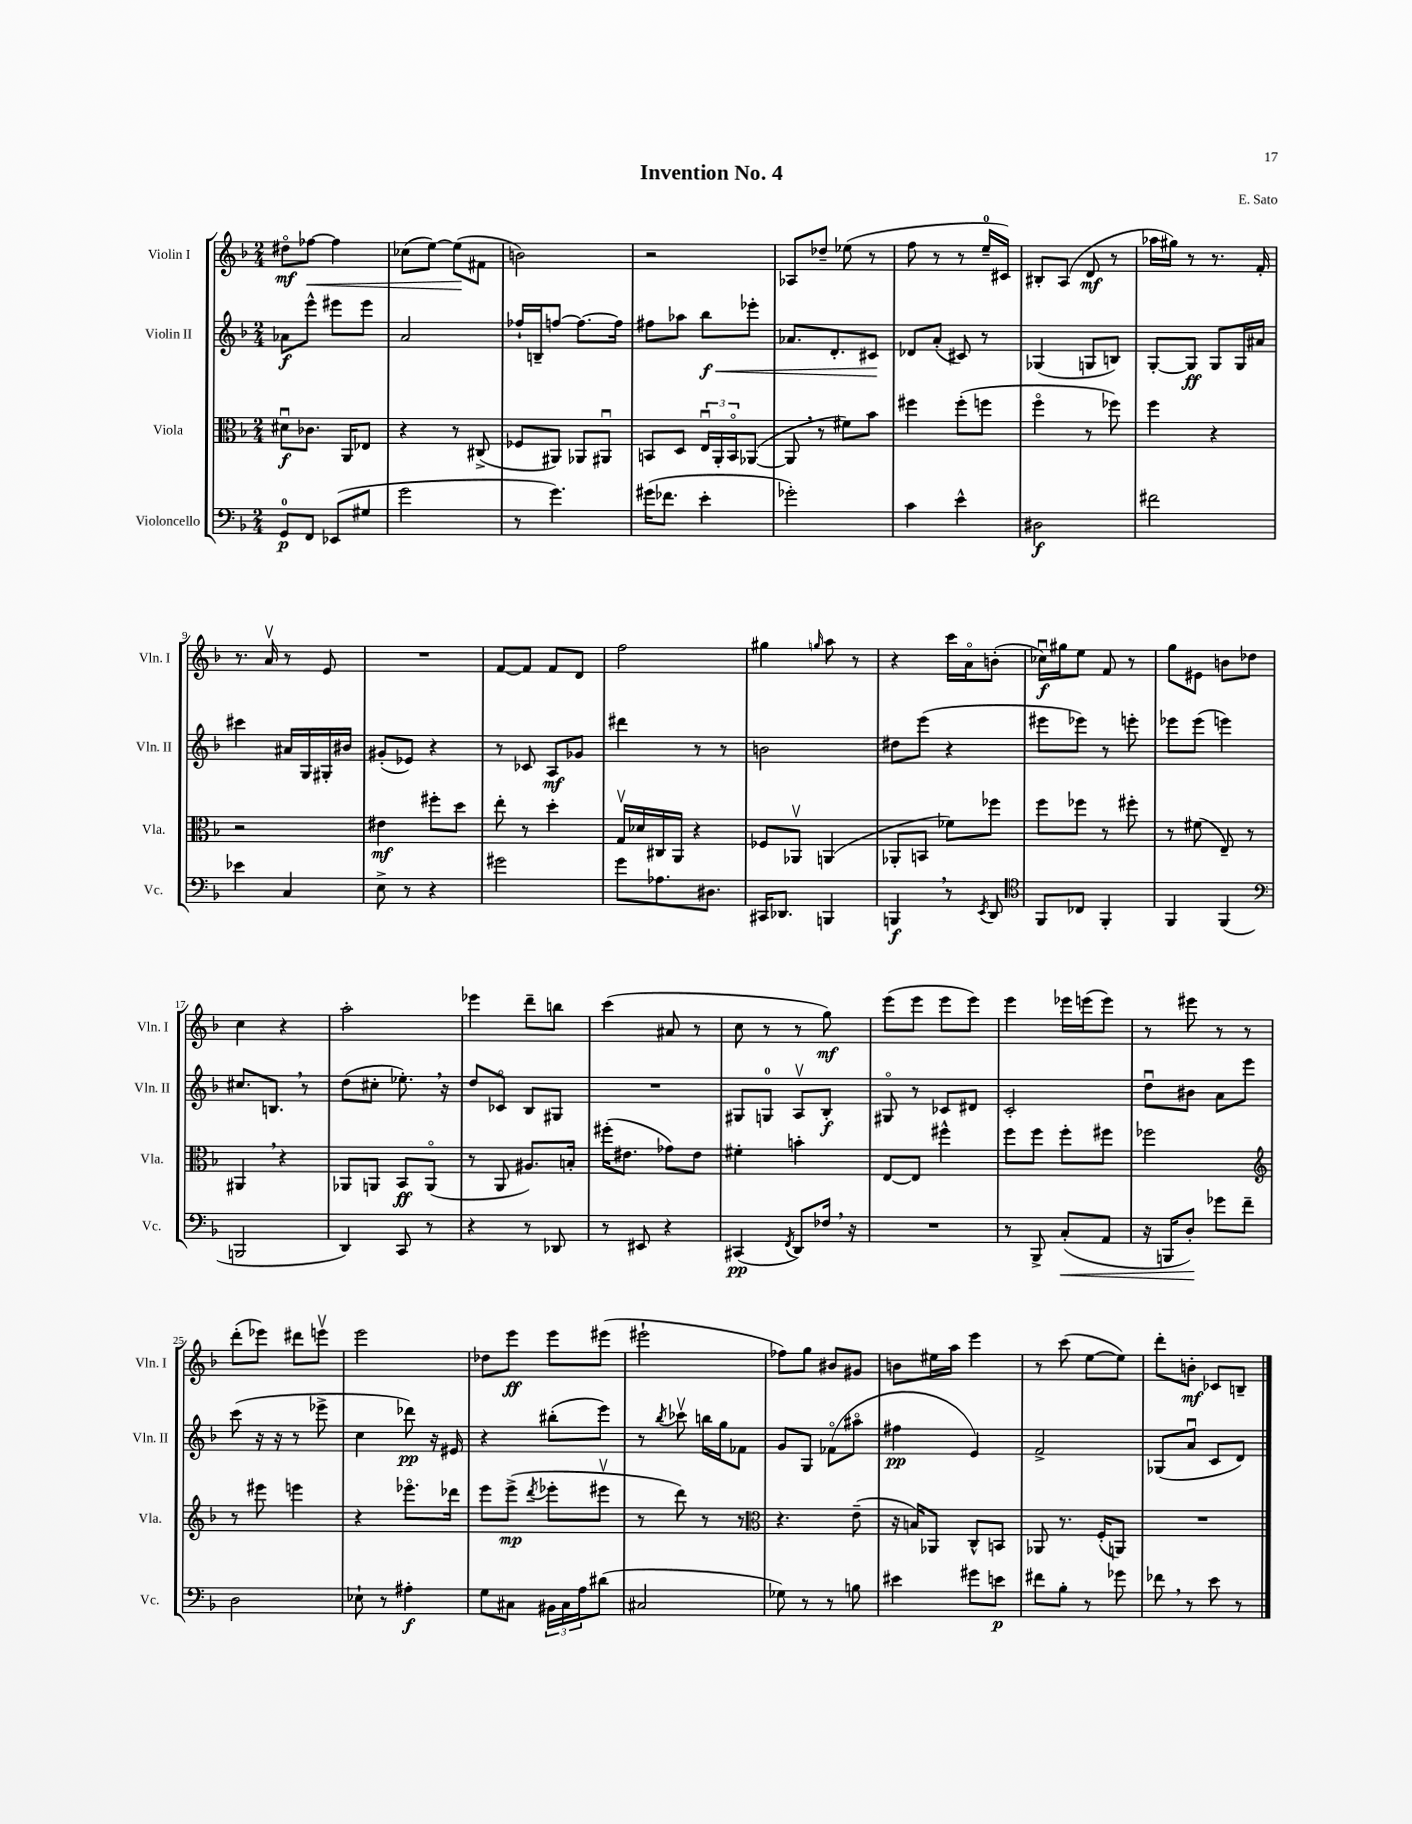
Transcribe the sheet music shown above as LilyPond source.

\header { title = "Invention No. 4" composer = "E. Sato" }
<<
\new StaffGroup <<
\new Staff = "s0" \with { instrumentName = "Violin I" shortInstrumentName = "Vln. I" } {
    \clef treble \key f \major \numericTimeSignature \time 2/4
    dis''8\flageolet\mf fes''8~\< fes''4 |
    ces''8( e''8~) e''8\!( fis'8 |
    b'2) |
    r2 |
    aes8 des''8-- ees''8( r8 |
    f''8 r8 r8 e''16-0-- cis'16) |
    bis8-. a8( d'8\mf r8 |
    aes''16 gis''16) r8 r8. f'16-. |
    r8. a'16\upbow r8 e'8 |
    R2 |
    f'8~ f'8 f'8 d'8 |
    f''2 |
    gis''4 \grace { g''16 } a''8 r8 |
    r4 c'''16 a'16\flageolet b'8-.( |
    ces''16\downbow\f) gis''16 e''8 f'8 r8 |
    g''8 eis'8 b'8 des''8 |
    c''4 r4 |
    a''2-. |
    ees'''4 d'''8-- b''8 |
    c'''4( ais'8 r8 |
    c''8 r8 r8 g''8\mf) |
    e'''8( e'''8 e'''8 e'''8) |
    e'''4 ees'''16 e'''16( e'''8) |
    r8 eis'''8 r8 r8 |
    d'''8-.( ees'''8) dis'''8 e'''8\upbow |
    e'''2 |
    des''8 e'''8\ff e'''8 eis'''8( |
    eis'''2-! |
    fes''8) g''8 bis'8 gis'8 |
    b'8 eis''16 a''16 e'''4 |
    r8 c'''8( e''8~ e''8) |
    d'''8-. b'8-.\mf ces'8 b8-- \bar "|." |
}
\new Staff = "s1" \with { instrumentName = "Violin II" shortInstrumentName = "Vln. II" } {
    \clef treble \key f \major \numericTimeSignature \time 2/4
    aes'8\f e'''8-^ eis'''8 eis'''8 |
    a'2 |
    fes''16-! b16-- f''8~ f''8.~ f''16 |
    fis''8 aes''8 bes''8\f\< ees'''8-. |
    aes'8. d'8.-. cis'8\! |
    des'8 a'8-.( cis'8) r8 |
    ges4( g8 b8) |
    g8~-. g8\ff g8 g16 ais'16 |
    cis'''4 ais'16 g16 gis16-. bis'16 |
    gis'8-.( ees'8) r4 |
    r8 ces'8 a8\mf ges'8 |
    dis'''4 r8 r8 |
    b'2 |
    dis''8 e'''8( r4 |
    eis'''8 ees'''8) r8 e'''8-. |
    ees'''8 ees'''8( e'''4) |
    cis''8. b8. \breathe r8 |
    d''8( cis''8-. ees''8.-.) \breathe r16 |
    d''8 ces'8\flageolet bes8 gis8 |
    R2 |
    gis8 g8-0 a8\upbow bes8-.\f |
    gis8\flageolet r8 ces'8 dis'8 |
    c'2-. |
    d''8\downbow bis'8 a'8 e'''8 |
    c'''8( r16 r16 r8 ees'''8-> |
    c''4 des'''8\pp) r16 eis'16 |
    r4 bis''8-.( e'''8) |
    r8 \acciaccatura { bes''8 } ces'''8\upbow b''16 g''16 fes'8 |
    g'8 g8 fes'8\flageolet( ais''8\flageolet |
    fis''4\pp e'4) |
    f'2-> |
    ges8( a'8\downbow c'8 d'8) \bar "|." |
}
\new Staff = "s2" \with { instrumentName = "Viola" shortInstrumentName = "Vla." } {
    \clef alto \key f \major \numericTimeSignature \time 2/4
    dis'8\downbow\f ces'8. a,16 ees8 |
    r4 r8 cis8->( |
    fes8 ais,8) aes,8 ais,8\downbow |
    b,8 d8 \tuplet 3/2 { e16\downbow a,16-. b,16\flageolet } aes,8~( |
    aes,8 \breathe r8 fis'8) bes'8 |
    fis''4 fis''8-.( f''8 |
    f''4\flageolet r8 fes''8) |
    f''4 r4 |
    r2 |
    eis'4\mf fis''8-. d''8 |
    e''8-. r8 d''4-. |
    g16\upbow des'16 cis16 a,16 r4 |
    fes8 aes,8\upbow a,4( |
    aes,8-. b,8 fes'8) fes''8 |
    f''8 fes''8 r8 fis''8-. |
    r8 fis'8( e8--) r8 |
    ais,4 \breathe r4 |
    aes,8 a,8 bes,8\ff a,8\flageolet( |
    r8 a,8 ais8.) b16-. |
    fis''16-.( eis'8. ges'8) eis'8 |
    fis'4-. b'4-. |
    e8~ e8 fis''4-^ |
    f''8 f''8 f''8-. fis''8 |
    fes''2 |
    \clef treble r8 eis'''8 e'''4 |
    r4 ees'''8.\flageolet des'''16 |
    e'''8 e'''8->\mp( \acciaccatura { d'''8 } ees'''8-. eis'''8\upbow |
    r8 d'''8) r8 r8 |
    \clef alto r4. e'8--( |
    r16 b16) aes,8 c8-^ b,8 |
    aes,8 r8. f16-.( a,8) |
    R2 \bar "|." |
}
\new Staff = "s3" \with { instrumentName = "Violoncello" shortInstrumentName = "Vc." } {
    \clef bass \key f \major \numericTimeSignature \time 2/4
    g,8-0\p f,8 ees,8( gis8 |
    g'2 |
    r8 g'4.) |
    gis'16( fes'8. e'4-. |
    ges'2-.) |
    c'4 e'4-^ |
    dis2\f |
    fis'2 |
    ees'4 c4 |
    e8-> r8 r4 |
    gis'2 |
    g'8 aes8. dis8. |
    cis,16 des,8. b,,4 |
    b,,4\f \breathe r8 \acciaccatura { e,8 } d,8 |
    \clef tenor f,8 ces8 f,4-. |
    f,4 f,4( |
    \clef bass b,,2 |
    d,4) c,8 r8 |
    r4 r8 des,8 |
    r8 eis,8 r4 |
    cis,4\pp( \acciaccatura { f,8 } d,8) fes16 \breathe r16 |
    R2 |
    r8 bes,,8-> c8-.\<( a,8 |
    r16 b,,16 d8-.\!) ges'8 f'8-- |
    d2 |
    ees8-! r8 ais4-.\f |
    g8 cis8 \tuplet 3/2 { bis,16 cis16 a16 } dis'8( |
    cis2 |
    ges8) r8 r8 b8 |
    eis'4 gis'8 e'8\p |
    fis'8 bes8-. r8 ges'8 |
    fes'8 \breathe r8 e'8 r8 \bar "|." |
}
>>
>>
